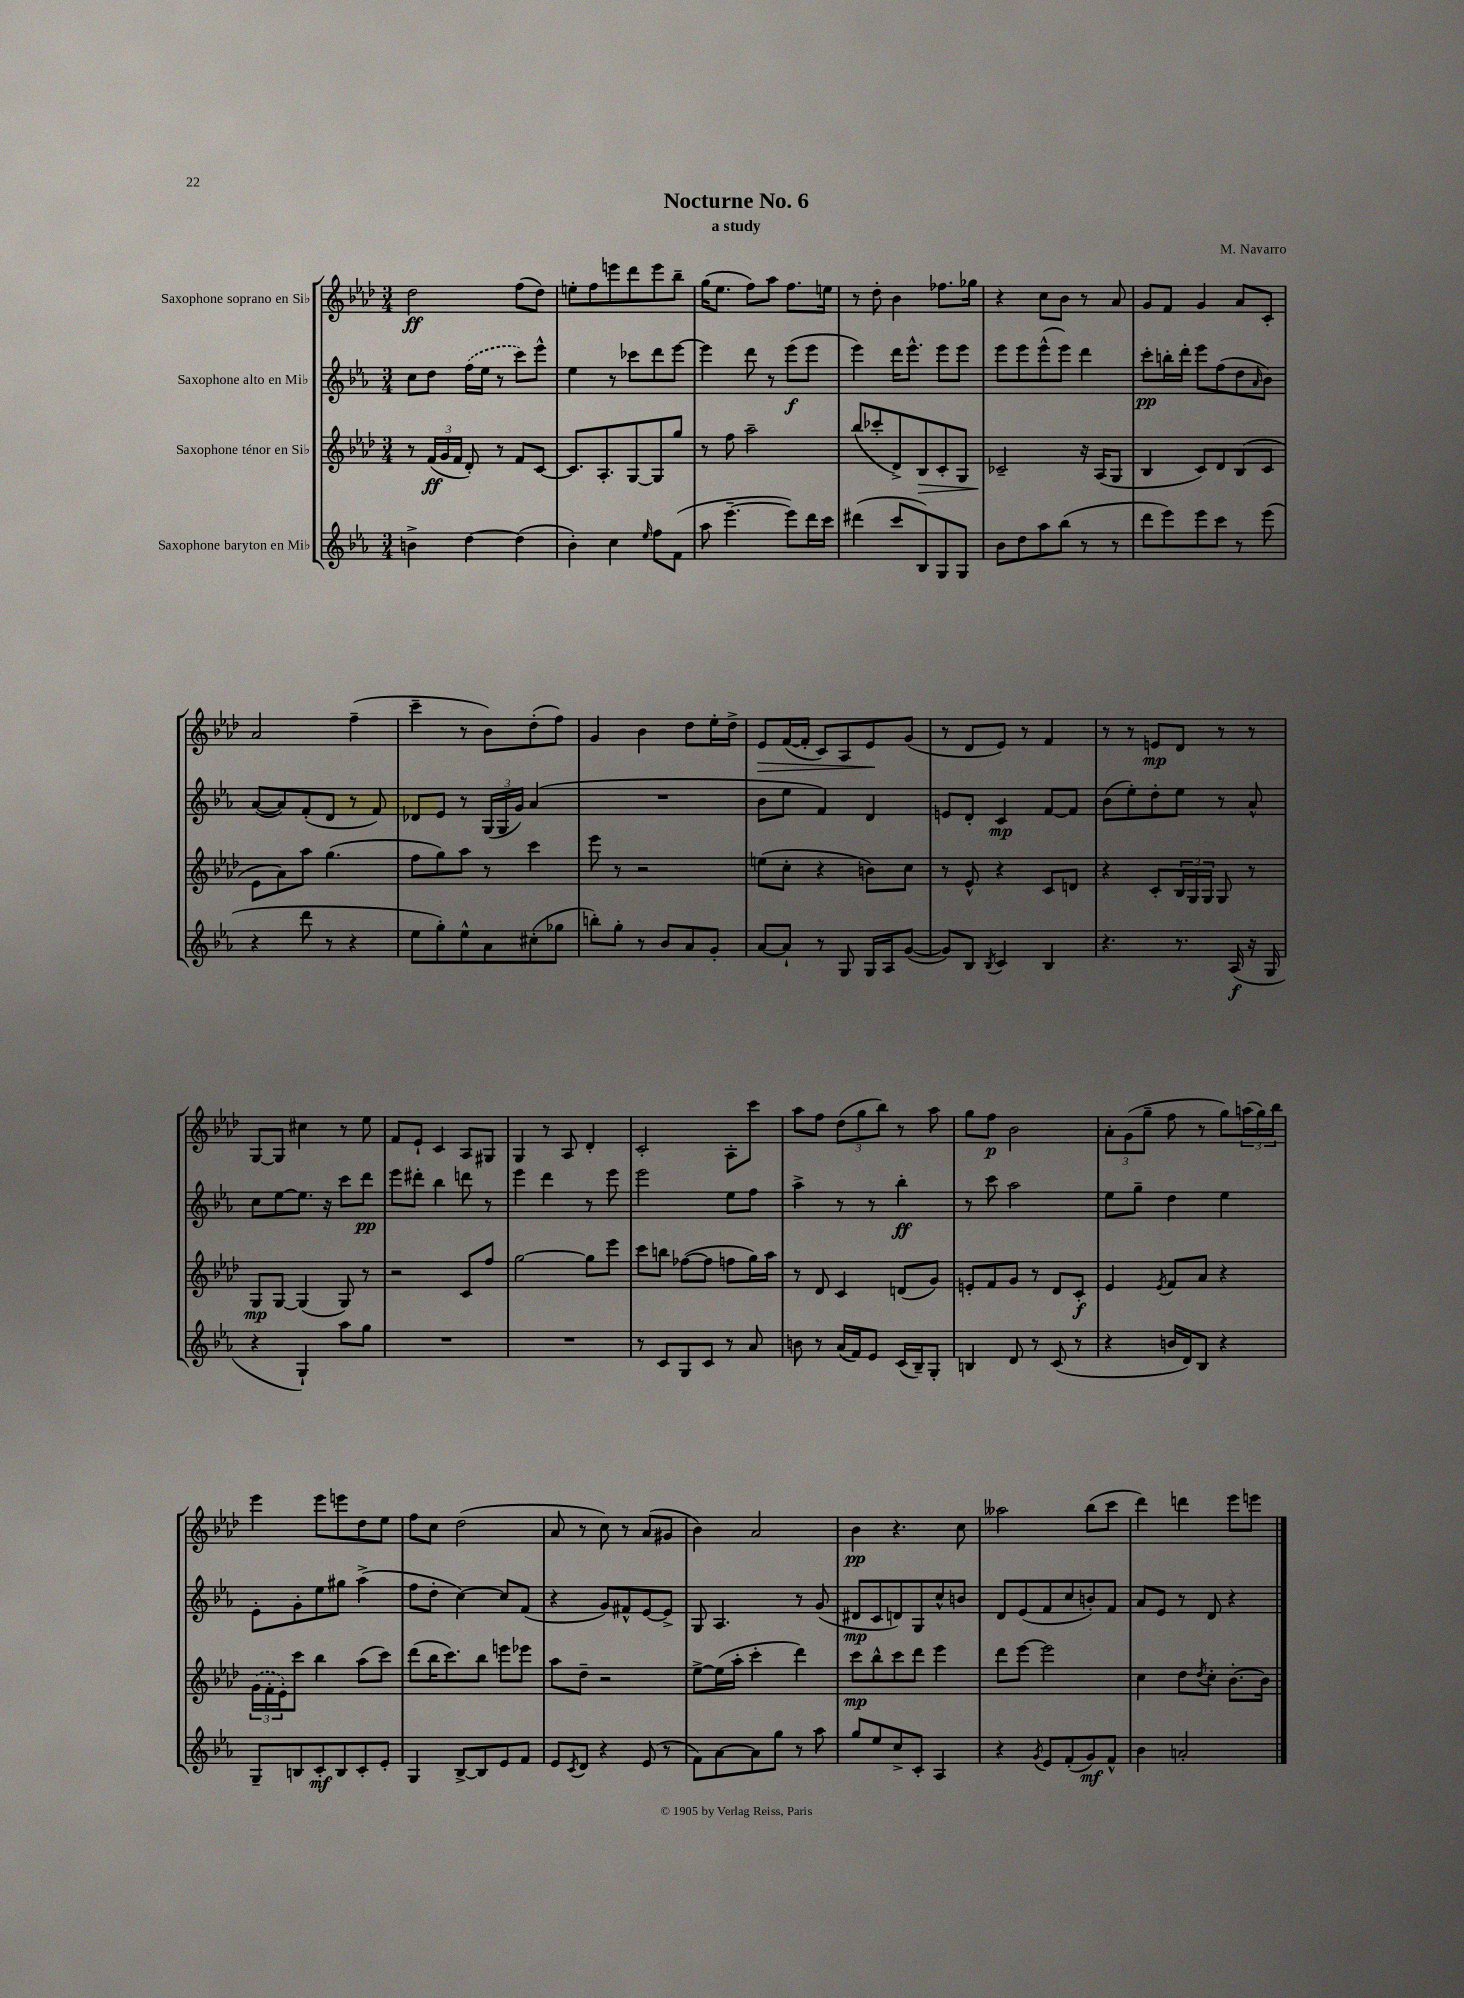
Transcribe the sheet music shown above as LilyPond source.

\header { title = "Nocturne No. 6" composer = "M. Navarro" subtitle = "a study" }
<<
\new StaffGroup <<
\new Staff = "s0" \with { instrumentName = "Saxophone soprano en Sib" } {
    \clef treble \key aes \major \numericTimeSignature \time 3/4
    des''2\ff f''8( des''8) |
    e''8-. f''8 e'''8 des'''8 e'''8 bes''8-- |
    g''16( ees''8. f''8) aes''8 f''8. e''16 |
    r8 des''8-. bes'4 fes''8. ges''16 |
    r4 c''8 bes'8 r8 aes'8 |
    g'8 f'8 g'4 aes'8 c'8-. |
    aes'2 f''4--( |
    c'''4-- r8 bes'8) des''8-.( f''8) |
    g'4 bes'4 des''8 ees''16-. des''16-> |
    ees'8\> f'16~( f'16-. c'8) aes8 ees'8\! g'8( |
    r8 des'8 ees'8) r8 f'4 |
    r8 r8 e'8\mp des'8 r8 r8 |
    g8~ g8 cis''4 r8 ees''8 |
    f'8 ees'8-! c'4 aes8 gis8 |
    g4 r8 aes8 des'4-. |
    c'2-. aes8-. c'''8 |
    aes''8 f''8 \tuplet 3/2 { des''8( g''8 bes''8) } r8 aes''8 |
    g''8 f''8\p bes'2 |
    \tuplet 3/2 { aes'8-. g'8( g''8-- } f''8 r8 g''8) \tuplet 3/2 { a''16( g''16) bes''16 } |
    ees'''4 ees'''8 e'''8 des''8 ees''8 |
    f''8 c''8 des''2( |
    aes'8 r8 c''8) r8 aes'8( gis'8 |
    bes'4) aes'2 |
    bes'4\pp r4. c''8 |
    aeses''2 bes''8( c'''8 |
    des'''4) d'''4 ees'''8 e'''8 \bar "|." |
}
\new Staff = "s1" \with { instrumentName = "Saxophone alto en Mib" } {
    \clef treble \key ees \major \numericTimeSignature \time 3/4
    c''8 d''8 \once \slurDashed f''16( ees''16 r8 c'''8) ees'''8-^ |
    ees''4 r8 ces'''8 d'''8 ees'''8~ |
    ees'''4 d'''8 r8 ees'''8\f( ees'''8 |
    ees'''4) d'''16 ees'''8.-^ ees'''8 ees'''8 |
    ees'''8 ees'''8 ees'''8-^( ees'''8) d'''4 |
    c'''8-.\pp b''16-. d'''16-. ees'''8 f''8( d''8 \grace { aes'16 } bes'8) |
    aes'8~( aes'8) f'8-.( d'8 r8 f'8) |
    des'8 ees'8 r8 \tuplet 3/2 { g16( g16 g'16) } aes'4( |
    R2. |
    bes'8 ees''8 f'4) d'4 |
    e'8 d'8-. c'4\mp f'8~ f'8 |
    bes'8( ees''8-.) d''8-. ees''8 r8 aes'8-^ |
    c''8 ees''8~ ees''8. r16 c'''8 d'''8\pp |
    ees'''8 dis'''8-. bes''4 d'''8 r8 |
    ees'''4 d'''4 r8 ees'''8 |
    ees'''2 ees''8 f''8 |
    aes''4-> r8 r8 bes''4-.\ff |
    r8 c'''8 aes''2 |
    ees''8 g''8-- d''4 ees''4 |
    ees'8-. g'8-. ees''8 gis''8 aes''4->( |
    f''8 d''8-. c''4~) c''8 f'8( |
    r4 g'8) fis'8-^ ees'8~ ees'8-> |
    g8 aes4. r8 g'8( |
    dis'8\mp c'8 d'8) g8 c''8-^ b'8 |
    d'8 ees'8( f'8 c''8 b'8-.) f'8 |
    aes'8 ees'8 r8 d'8 r4 \bar "|." |
}
\new Staff = "s2" \with { instrumentName = "Saxophone ténor en Sib" } {
    \clef treble \key aes \major \numericTimeSignature \time 3/4
    r8 \tuplet 3/2 { f'16\ff( g'16 f'16 } des'8-.) r8 f'8 c'8~ |
    c'8. aes8.-. g8~ g8 g''8 |
    r8 f''8 aes''2-- |
    bes''8( ces'''8-. des'8->) bes8\> c'8-. g8 |
    ces'2--\! r16 aes16( g8 |
    bes4 c'8) des'8 bes8( c'8 |
    ees'8 aes'8) aes''8 g''4.( |
    f''8 g''8) aes''8 r8 c'''4 |
    ees'''8 r8 r2 |
    e''8( c''8-. r4 b'8) c''8 |
    r8 ees'8-^ r4 c'8 d'8 |
    r4 c'8-. \tuplet 3/2 { bes16 g16 g16 } g8 r8 |
    g8\mp g8~ g4( g8) r8 |
    r2 c'8 f''8 |
    g''2~ g''8 ees'''8 |
    c'''8 b''8 fes''8~( fes''8 f''8 g''16) aes''16 |
    r8 des'8 c'4 d'8( g'8) |
    e'8-. f'8 g'8 r8 des'8 c'8-.\f |
    ees'4 \acciaccatura { ees'8 } f'8 aes'8 r4 |
    \tuplet 3/2 { \once \slurDashed g'16( f'16-. ees'16-.) } c'''8 bes''4 aes''8( c'''8) |
    des'''8( bes''16 c'''8.) bes''8 e'''8 ees'''8 |
    aes''8 des''8-- r2 |
    ees''8~-> ees''16( aes''16-. c'''4-. des'''4) |
    c'''8\mp bes''8-^ c'''8 des'''8 ees'''4 |
    des'''8 ees'''8~ ees'''2 |
    c''4 des''8 \acciaccatura { des''8 } c''8-. bes'8.~-. bes'16 \bar "|." |
}
\new Staff = "s3" \with { instrumentName = "Saxophone baryton en Mib" } {
    \clef treble \key ees \major \numericTimeSignature \time 3/4
    b'4-> d''4~ d''4( |
    bes'4-.) c''4 \grace { ees''16 } f''8 f'8( |
    aes''8 ees'''4.~-- ees'''8) d'''16 c'''16 |
    dis'''4( c'''8 bes8) g8 g8 |
    bes'8 d''8 aes''8 bes''8( r8 r8 |
    d'''8 ees'''8) ees'''8 c'''8 r8 ees'''8( |
    r4 d'''8 r8 r4 |
    ees''8 g''8-.) ees''8-^ aes'8 cis''8-.( ges''8 |
    b''8-.) g''8-. r8 bes'8 aes'8 g'8-. |
    aes'8~ aes'8-! r8 g8 g16 aes16 g'8~( |
    g'8) bes8 \acciaccatura { bes8 } c'4 bes4 |
    r4. r8. aes16\f( r16 g16 |
    r4 g4-!) aes''8 g''8 |
    R2. |
    R2. |
    r8 c'8 g8 c'8 r8 aes'8 |
    b'8 r8 aes'16( f'16) ees'8 c'16( bes16--) g8-. |
    b4 d'8 r8 c'8( r8 |
    r4 b'16 d'16) bes8 r4 |
    g8-- b8 c'8-.\mf b8 c'8-. ees'8-. |
    g4 bes8~-> bes8 ees'8 f'8 |
    ees'8 \acciaccatura { c'8 } d'8 r4 ees'8( r8 |
    f'8) aes'8~ aes'8 g''8 r8 aes''8 |
    g''8 ees''8 c''8-> c'8-. aes4 |
    r4 \acciaccatura { g'8 } ees'8 f'8-.( g'8\mf) f'8-^ |
    bes'4 a'2-. \bar "|." |
}
>>
>>
\layout { \context { \Score \remove "Bar_number_engraver" } }
